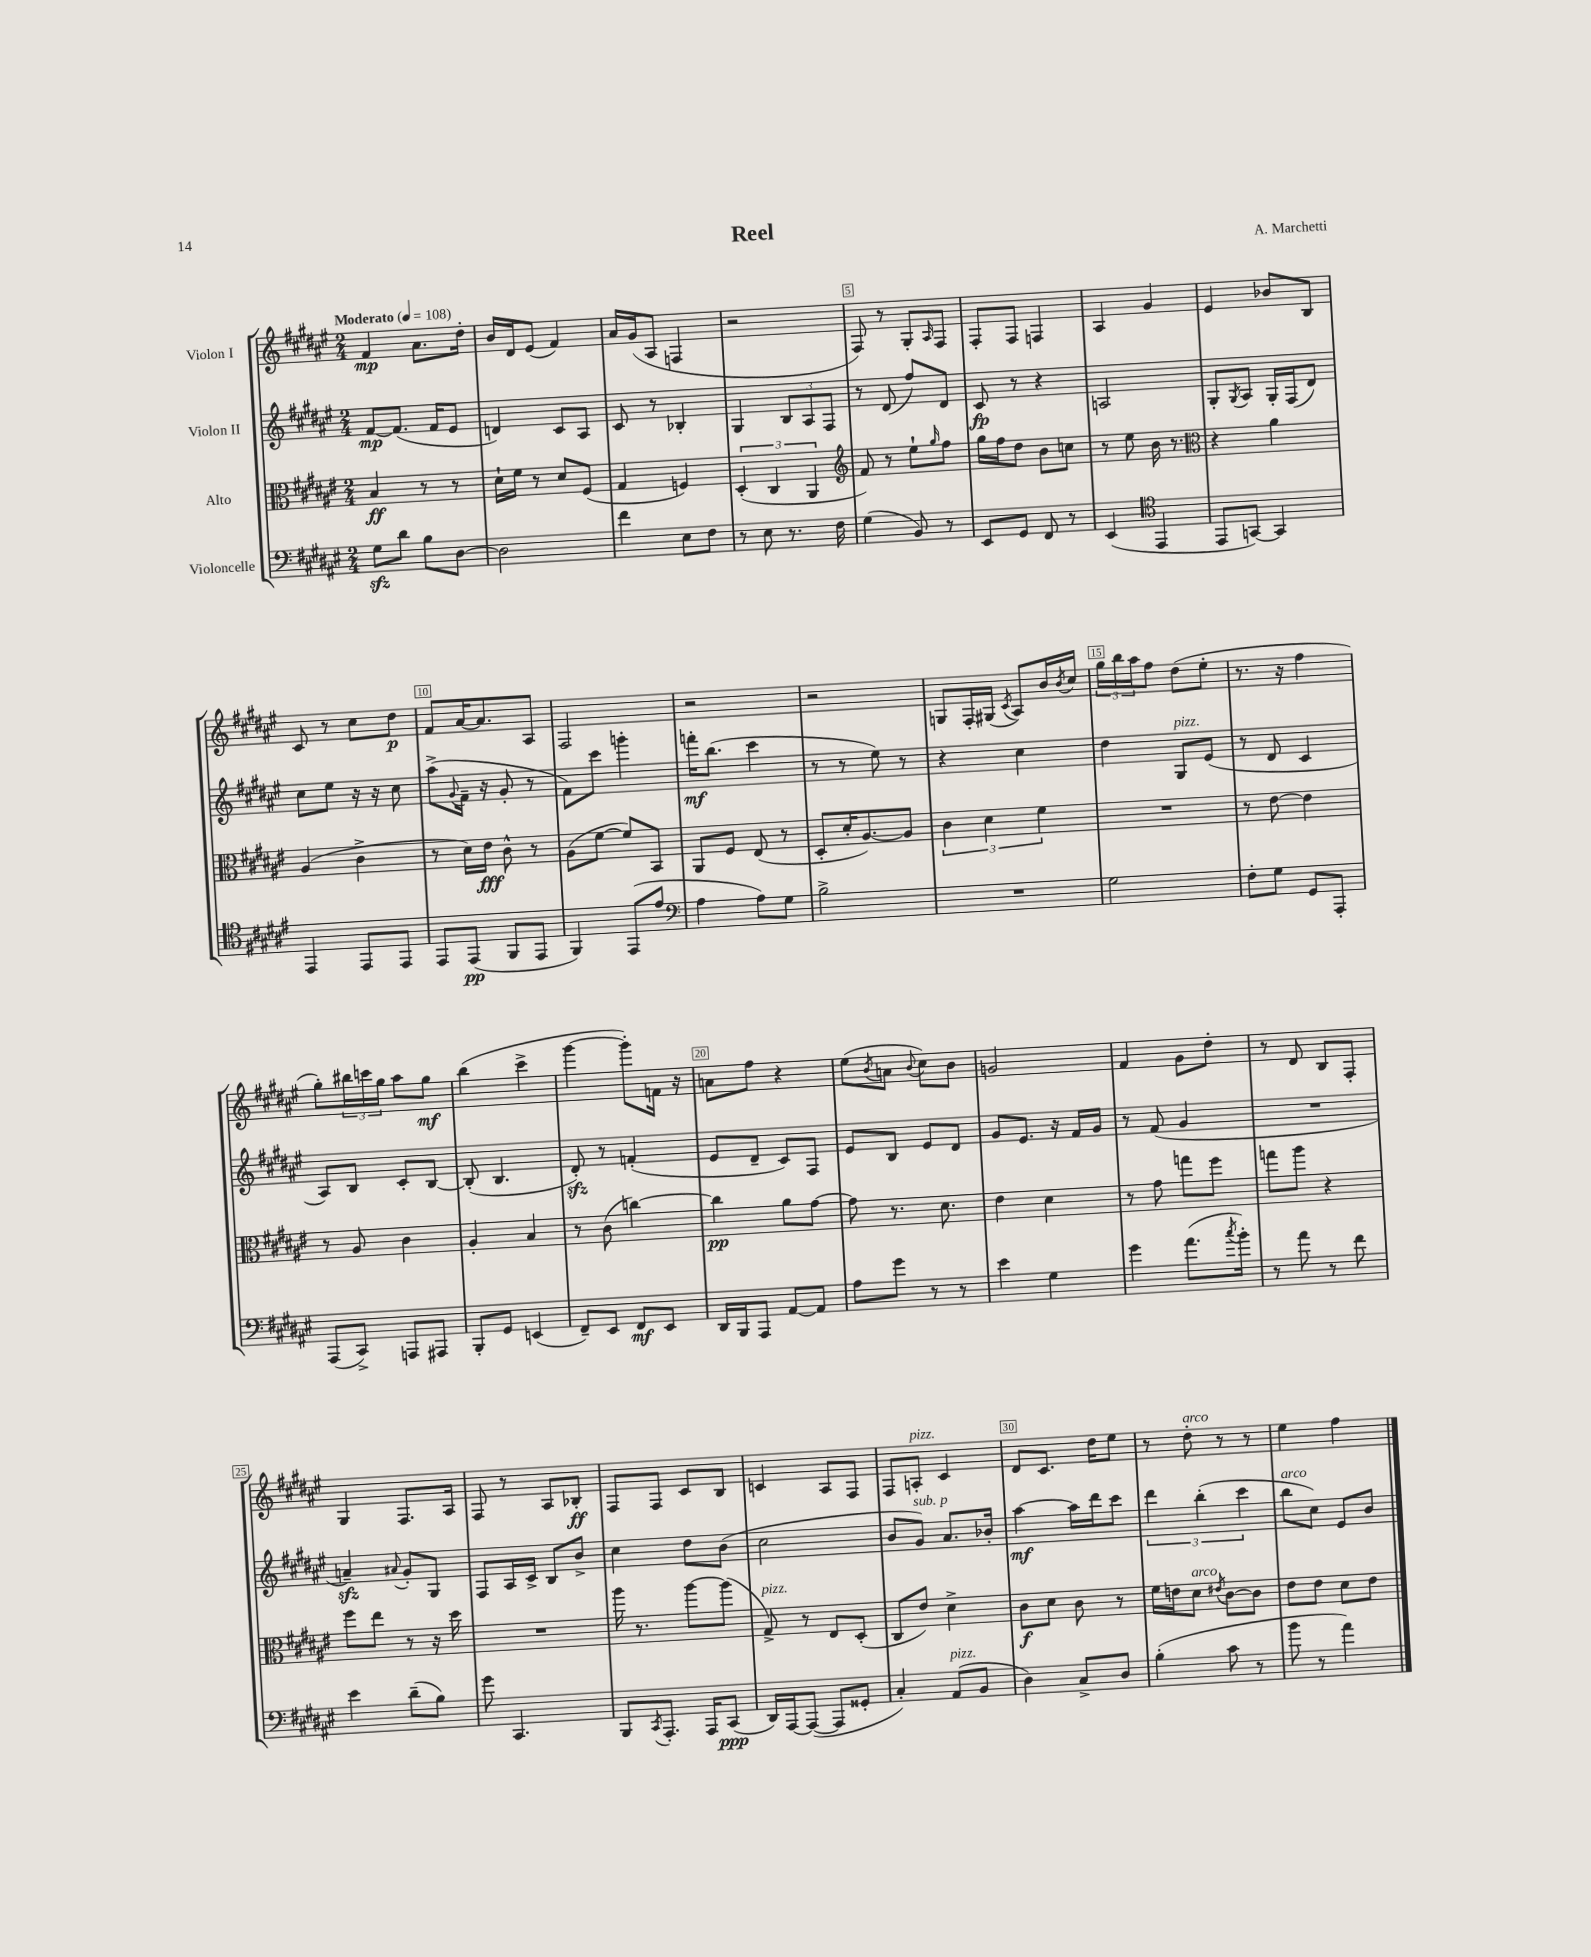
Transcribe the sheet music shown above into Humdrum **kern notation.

**kern	**dynam	**kern	**dynam	**kern	**dynam	**kern	**dynam
*part4	*part4	*part3	*part3	*part2	*part2	*part1	*part1
*staff4	*staff4	*staff3	*staff3	*staff2	*staff2	*staff1	*staff1
*I"Violoncelle	*	*I"Alto	*	*I"Violon II	*	*I"Violon I	*
*clefF4	*	*clefC3	*	*clefG2	*	*clefG2	*
*k[f#c#g#d#a#e#]	*	*k[f#c#g#d#a#e#]	*	*k[f#c#g#d#a#e#]	*	*k[f#c#g#d#a#e#]	*
*M2/4	*	*M2/4	*	*M2/4	*	*M2/4	*
*MM108	*	*MM108	*	*MM108	*	*MM108	*
=1	=1	=1	=1	=1	=1	=1	=1
!	!	!	!	!	!	!LO:TX:a:B:t=Moderato	!
8G#zz\L	.	4B/	ff	[8f#/L	mp	4f#/	mp
8d#\J	.	.	.	(8.f#/J]	.	.	.
8B\L	.	8r	.	.	.	8.a#\L	.
.	.	.	.	16f#/KL	.	.	.
[8D#\J	.	8r	.	8e#/J	.	.	.
.	.	.	.	.	.	16dd#'\Jk	.
=2	=2	=2	=2	=2	=2	=2	=2
2D#\]	.	16d#`\LL	.	4dn/)	.	16b/LL	.
.	.	16f#\JJ	.	.	.	16d#/J	.
.	.	8r	.	.	.	(8e#/J	.
.	.	8d#/L	.	8c#/L	.	4f#/)	.
.	.	(8F#/J	.	8A#/J	.	.	.
=3	=3	=3	=3	=3	=3	=3	=3
4f#\	.	4G#/	.	8c#/	.	16a#/LL	.
.	.	.	.	.	.	(16g#/J	.
.	.	.	.	8r	.	8A#/J	.
8E#\L	.	4Fn/)	.	4B-X'/	.	4Fn/	.
8F#\J	.	.	.	.	.	.	.
=4	=4	=4	=4	=4	=4	=4	=4
8r	.	(6D#'/	.	4G#/	.	2r	.
8E#\	.	.	.	.	.	.	.
.	.	6C#/	.	.	.	.	.
8.r	.	.	.	12B/L	.	.	.
.	.	6AA#/	.	12A#/	.	.	.
.	.	.	.	12F#/J	.	.	.
16F#\	.	.	.	.	.	.	.
=5	=5	=5	=5	=5	=5	=5	=5
*	*	*clefG2	*	*	*	*	*
(4G#\	.	8f#/)	.	8r	.	8F#/)	.
.	.	8r	.	(8d#/	.	8r	.
8BB/)	.	8ee#`\L	.	8ff#/L)	.	8G#'/L	.
.	.	16qqgg#/	.	.	.	16qqA#/	.
8r	.	8ff#\J	.	8d#/J	.	8F#/J	.
=6	=6	=6	=6	=6	=6	=6	=6
8EE#/L	.	16gg#\LL	.	8c#/	fp	8F#'/L	.
.	.	16ff#\J	.	.	.	.	.
8GG#/J	.	8dd#\J	.	8r	.	8F#/J	.
8FF#/	.	8b\L	.	4r	.	4Fn/	.
8r	.	8ccn\J	.	.	.	.	.
=7	=7	=7	=7	=7	=7	=7	=7
(4EE#/	.	8r	.	2An/	.	4A#/	.
.	.	8ee#\	.	.	.	.	.
*clefC4	*	*	*	*	*	*	*
4EE#/	.	16b\	.	.	.	4g#/	.
.	.	8.r	.	.	.	.	.
=8	=8	=8	=8	=8	=8	=8	=8
*	*	*clefC3	*	*	*	*	*
8EE#/L	.	4r	.	8G#'/L	.	4e#/	.
.	.	.	.	8qG#/	.	.	.
[8GGn/J)	.	.	.	8A#/J	.	.	.
4GG/]	.	4a#\	.	16G#'/LL	.	8b-X/L	.
.	.	.	.	(16F#/J	.	.	.
.	.	.	.	8d#/J)	.	8B/J	.
!!LO:LB:g=z
=9	=9	=9	=9	=9	=9	=9	=9
4EE#/	.	(4A#/	.	8cc#\L	.	8c#/	.
.	.	.	.	8ee#\J	.	8r	.
8EE#/L	.	4c#^\	.	16r	.	8cc#\L	.
.	.	.	.	16r	.	.	.
8EE#/J	.	.	.	8cc#\	.	8dd#\J	p
=10	=10	=10	=10	=10	=10	=10	=10
8EE#/L	.	8r	.	(8aa#^\L	.	8f#/L	.
.	.	.	.	8qqg#/	.	.	.
(8EE#/J	pp	16d#\LL)	.	16f#~\Jk	.	[16a#/K	.
.	.	16e#\JJ	fff	16r	.	8.a#/]	.
8FF#/L	.	8c#^^\	.	8g#'/	.	.	.
8EE#/J	.	8r	.	8r	.	8A#/J	.
=11	=11	=11	=11	=11	=11	=11	=11
4FF#/)	.	(8A#\L	.	8f#\L)	.	2F#/	.
.	.	[8f#\J	.	8ccc#\J	.	.	.
(8EE#/L	.	8f#/L])	.	4gggn'\	.	.	.
8e#/J	.	8BB/J	.	.	.	.	.
=12	=12	=12	=12	=12	=12	=12	=12
*clefF4	*	*	*	*	*	*	*
4A#\	.	8AA#/L	.	16fffn'\KL	mf	2r	.
.	.	.	.	(8.bb\J	.	.	.
.	.	8F#/J	.	.	.	.	.
8A#\L)	.	(8E#/	.	4ccc#\	.	.	.
8G#\J	.	8r	.	.	.	.	.
=13	=13	=13	=13	=13	=13	=13	=13
2B^\	.	8D#'/L	.	8r	.	2r	.
.	.	16d#'/K	.	8r	.	.	.
.	.	[8.A#/)	.	.	.	.	.
.	.	.	.	8ee#\)	.	.	.
.	.	8A#/J]	.	8r	.	.	.
=14	=14	=14	=14	=14	=14	=14	=14
2r	.	6c#\	.	4r	.	8Gn/L	.
.	.	.	.	.	.	16F#'/L	.
.	.	6d#\	.	.	.	.	.
.	.	.	.	.	.	(16G#X/JJ	.
.	.	.	.	.	.	8qc#/	.
.	.	.	.	4cc#\	.	8A#/L)	.
.	.	6f#\	.	.	.	.	.
.	.	.	.	.	.	16b/L	.
.	.	.	.	.	.	8qb/	.
.	.	.	.	.	.	16cc#/JJ	.
=15	=15	=15	=15	=15	=15	=15	=15
2G#\	.	2r	.	4dd#\	.	24gg#\LL	.
.	.	.	.	.	.	24bb\	.
.	.	.	.	.	.	24aa#\J	.
.	.	.	.	.	.	8ff#\J	.
!	!	!	!	!LO:TX:a:i:t=pizz.	!	!	!
.	.	.	.	8G#/L	.	(8dd#\L	.
.	.	.	.	(8e#/J	.	8ee#'\J	.
=16	=16	=16	=16	=16	=16	=16	=16
8F#'\L	.	8r	.	8r	.	8.r	.
8G#\J	.	[8e#\	.	8d#/	.	.	.
.	.	.	.	.	.	16r	.
8GG#/L	.	4e#\]	.	4c#/	.	4ff#\	.
8AAA#'/J	.	.	.	.	.	.	.
!!LO:LB:g=z
=17	=17	=17	=17	=17	=17	=17	=17
(8AAA#/L	.	8r	.	8A#/L)	.	8gg#'\L)	.
8CC#^/J)	.	8A#/	.	8B/J	.	24bb#X\L	.
.	.	.	.	.	.	24cccn\	.
.	.	.	.	.	.	24gg#\JJ	.
8AAAn/L	.	4c#\	.	8c#'/L	.	8aa#\L	.
8AAA#X/J	.	.	.	[8B/J	.	8gg#\J	mf
=18	=18	=18	=18	=18	=18	=18	=18
8BBB'/L	.	4A#'/	.	(8B'/]	.	(4bb\	.
8GG#/J	.	.	.	4.B/	.	.	.
(4EEn/	.	4B/	.	.	.	4ccc#^\	.
=19	=19	=19	=19	=19	=19	=19	=19
8FF#~/L)	.	8r	.	8d#zz'/)	.	[4ggg#\	.
8EE#/J	.	(8c#\	.	8r	.	.	.
8FF#/L	mf	[4ccn\)	.	(4fn'/	.	8ggg#'\L])	.
8EE#/J	.	.	.	.	.	16fn\Jk	.
.	.	.	.	.	.	16r	.
=20	=20	=20	=20	=20	=20	=20	=20
16DD#/LL	.	4cc\]	pp	8e#/L	.	8an\L	.
16BBB/J	.	.	.	.	.	.	.
8AAA#/J	.	.	.	8d#~/J	.	8ff#\J	.
[8AA#/L	.	8a#\L	.	8c#/L)	.	4r	.
8AA#/J]	.	[8g#\J	.	8F#/J	.	.	.
=21	=21	=21	=21	=21	=21	=21	=21
8A#\L	.	8g#\]	.	8e#/L	.	(8ee#\L	.
.	.	.	.	.	.	8qb/	.
8g#\J	.	8.r	.	8B/J	.	8an\J	.
.	.	.	.	.	.	8qqb/	.
8r	.	.	.	8e#/L	.	8cc#\L)	.
.	.	8.d#\	.	.	.	.	.
8r	.	.	.	8d#/J	.	8b\J	.
=22	=22	=22	=22	=22	=22	=22	=22
4e#\	.	4e#\	.	8g#/L	.	2gn/	.
.	.	.	.	8.e#/J	.	.	.
4G#\	.	4d#\	.	.	.	.	.
.	.	.	.	16r	.	.	.
.	.	.	.	16f#/LL	.	.	.
.	.	.	.	16g#/JJ	.	.	.
=23	=23	=23	=23	=23	=23	=23	=23
4g#\	.	8r	.	8r	.	4f#/	.
.	.	8g#\	.	(8f#/	.	.	.
(8.a#\L	.	8ggn\L	.	4g#/	.	8g#\L	.
.	.	8ff#\J	.	.	.	8dd#'\J	.
8qcc#/	.	.	.	.	.	.	.
16b'\Jk)	.	.	.	.	.	.	.
=24	=24	=24	=24	=24	=24	=24	=24
8r	.	8ggn\L	.	2r	.	8r	.
8a#\	.	8aa#\J	.	.	.	8d#/	.
8r	.	4r	.	.	.	8B/L	.
8f#\	.	.	.	.	.	8F#'/J	.
!!LO:LB:g=z
=25	=25	=25	=25	=25	=25	=25	=25
4e#\	.	8ff#\L	.	4anzz~/)	.	4G#/	.
.	.	8ee#\J	.	.	.	.	.
.	.	.	.	8qqa#X/	.	.	.
(8d#~\L	.	8r	.	8g#'/L	.	8.F#/L	.
8B\J)	.	16r	.	8G#/J	.	.	.
.	.	16dd#\	.	.	.	16A#/Jk	.
=26	=26	=26	=26	=26	=26	=26	=26
8g#\	.	2r	.	8F#/L	.	8F#/	.
4.CC#/	.	.	.	16A#/L	.	8r	.
.	.	.	.	16c#^/JJ	.	.	.
.	.	.	.	8B/L	.	8A#/L	.
.	.	.	.	8b^/J	.	8B-X'/J	ff
=27	=27	=27	=27	=27	=27	=27	=27
8BBB/L	.	16aa#\	.	4cc#\	.	8F#/L	.
.	.	8.r	.	.	.	.	.
8qCC#/	.	.	.	.	.	.	.
8.AAA#'/J	.	.	.	.	.	8F#/J	.
.	.	[8aa#\L	.	8dd#\L	.	8c#/L	.
16AAA#/KL	.	.	.	.	.	.	.
(8CC#/J	ppp	(8aa#\J]	.	(8b\J	.	8B/J	.
=28	=28	=28	=28	=28	=28	=28	=28
!	!	!LO:TX:a:i:t=pizz.	!	!	!	!	!
16DD#/LL)	.	8G#^/)	.	2cc#\	.	4cn/	.
[16AAA#/J	.	.	.	.	.	.	.
(8AAA#/J_	.	8r	.	.	.	.	.
8AAA#/L]	.	8E#/L	.	.	.	8A#/L	.
8GG##X'/J	.	(8D#'/J	.	.	.	8F#/J	.
=29	=29	=29	=29	=29	=29	=29	=29
4C#'/)	.	8C#/L	.	8b/L	.	8F#/L	.
!	!	!	!	!	!	!LO:TX:a:i:t=pizz.	!
!	!	!	!	!LO:TX:a:i:t=sub. p	!	!	!
.	.	8e#/J)	.	8g#/J)	.	8An'/J	.
!LO:TX:a:i:t=pizz.	!	!	!	!	!	!	!
(8AA#/L	.	4d#^\	.	8.a#/L	.	4c#/	.
8BB/J	.	.	.	.	.	.	.
.	.	.	.	16b-X'/Jk	.	.	.
=30	=30	=30	=30	=30	=30	=30	=30
4D#\)	.	8c#\L	f	[4aa#\	mf	8d#/L	.
.	.	8d#\J	.	.	.	8.c#/J	.
8C#^/L	.	8c#\	.	16aa#\LL]	.	.	.
.	.	.	.	16ddd#\J	.	16dd#\KL	.
8D#/J	.	8r	.	8ccc#\J	.	8ee#\J	.
=31	=31	=31	=31	=31	=31	=31	=31
(4B'\	.	16f#\LL	.	6ddd#\	.	8r	.
.	.	16en\J	.	.	.	.	.
!	!	!	!	!	!	!LO:TX:a:i:t=arco	!
!	!	!LO:TX:a:i:t=arco	!	!	!	!	!
.	.	8d#\J	.	.	.	8dd#'\	.
.	.	.	.	(6bb'\	.	.	.
.	.	8qe#X/	.	.	.	.	.
8c#\	.	[8c#\L	.	.	.	8r	.
.	.	.	.	6ccc#\	.	.	.
8r	.	8c#\J]	.	.	.	8r	.
=32	=32	=32	=32	=32	=32	=32	=32
!	!	!	!	!LO:TX:a:i:t=arco	!	!	!
8b\	.	8e#\L	.	8bb\L	.	4ee#\	.
8r	.	8e#\J	.	8cc#\J)	.	.	.
4a#\)	.	8d#\L	.	8e#/L	.	4ff#\	.
.	.	8e#\J	.	8b/J	.	.	.
==	==	==	==	==	==	==	==
*-	*-	*-	*-	*-	*-	*-	*-
